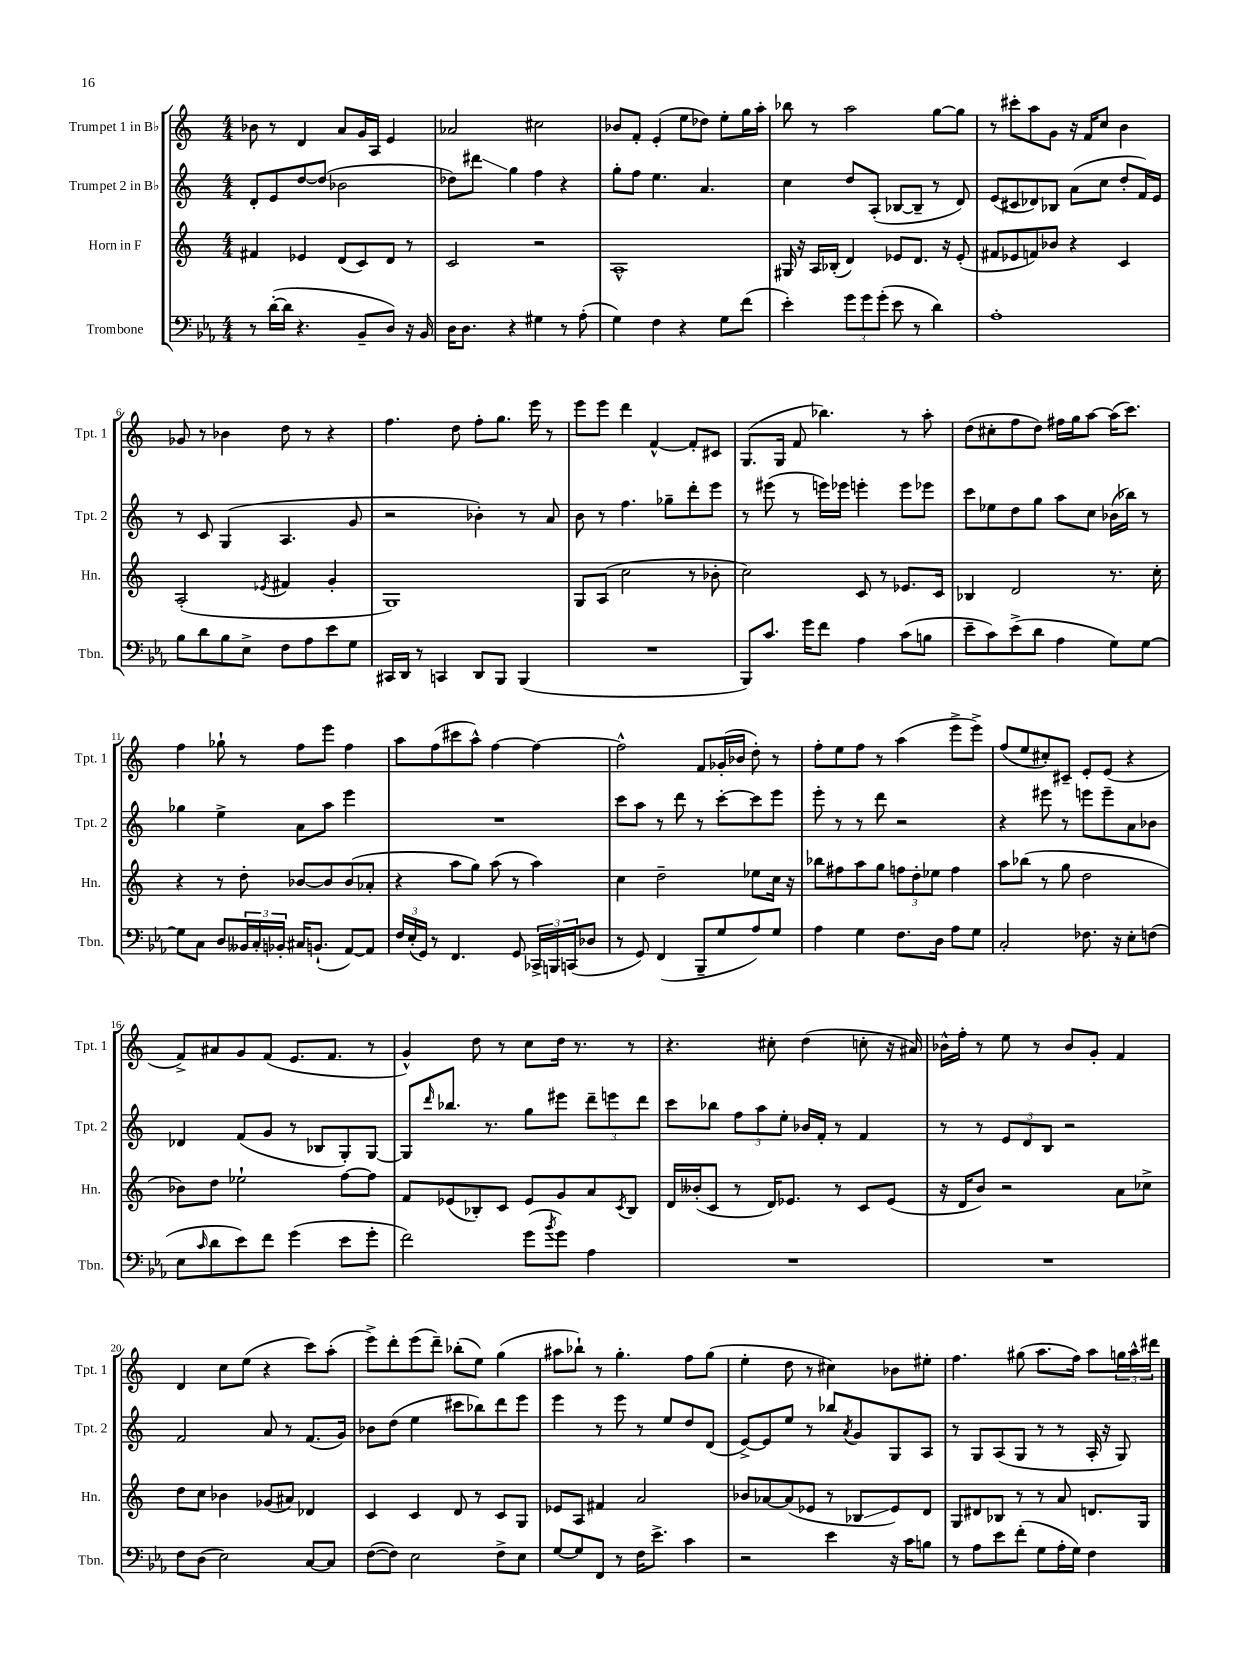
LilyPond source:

<<
\new StaffGroup <<
\new Staff = "s0" \with { instrumentName = "Trumpet 1 in Bb" shortInstrumentName = "Tpt. 1" } {
    \clef treble \key c \major \numericTimeSignature \time 4/4
    bes'8 r8 d'4 a'8 g'16 a16 e'4 |
    aes'2 cis''2 |
    bes'8 f'8-. e'4-.( e''8 des''8) e''8-. g''16 a''16-. |
    bes''8 r8 a''2 g''8~ g''8 |
    r8 cis'''8-. a''8 g'8 r16 f'16 c''8 b'4 |
    ges'8 r8 bes'4 d''8 r8 r4 |
    f''4. d''8 f''8-. g''8. e'''16 r8 |
    e'''8 e'''8 d'''4 f'4~-^ f'8-. cis'8 |
    g8.( g16 f'8 bes''4.) r8 a''8-. |
    d''8( cis''8-. f''8 d''8) fis''16 g''16 a''8~ a''16( c'''8.) |
    f''4 ges''8-! r8 f''8 e'''8 f''4 |
    a''8 f''8( cis'''8 a''8-^) f''4~ f''4~ |
    f''2-^ f'8 ges'16-.( bes'16 d''8-.) r8 |
    f''8-. e''8 f''8 r8 a''4( e'''8-> e'''8->) |
    f''8( e''8 cis''8-.) cis'8-- e'8-. e'8( r4 |
    f'8->) ais'8 g'8 f'8( e'8. f'8. r8 |
    g'4-^) d''8 r8 c''8 d''16 r8. r8 |
    r4. cis''8-. d''4( c''8-. r16 ais'16) |
    bes'16-^ f''16-. r8 e''8 r8 bes'8 g'8-. f'4 |
    d'4 c''8 e''8( r4 c'''8) a''8-.( |
    e'''8->) d'''8-. e'''8( d'''8--) bes''8-.( e''8) g''4( |
    ais''8 bes''8-!) r8 g''4.-. f''8 g''8( |
    e''4-. d''8 r8 cis''4) bes'8 eis''8-. |
    f''4. gis''8( a''8. f''16) a''8 \tuplet 3/2 { g''16 a''16-^ dis'''16 } \bar "|." |
}
\new Staff = "s1" \with { instrumentName = "Trumpet 2 in Bb" shortInstrumentName = "Tpt. 2" } {
    \clef treble \key c \major \numericTimeSignature \time 4/4
    d'8-. e'8 d''8~ d''8( bes'2 |
    des''8) dis'''8\glissando g''4 f''4 r4 |
    g''8-. f''8 e''4. a'4. |
    c''4 d''8 a8-.( bes8~ bes8-- r8 d'8) |
    e'8( cis'8 des'8) bes8 a'8( c''8 d''8-. f'16) e'16 |
    r8 c'8 g4( a4. g'8 |
    r2 bes'4-.) r8 a'8 |
    b'8 r8 f''4. ges''8-- d'''8-. e'''8 |
    r8 eis'''8( r8 e'''16) ees'''16 e'''4-. e'''8 ees'''8 |
    c'''8 ees''8 d''8 g''8 a''8 c''8 bes'16( bes''16) r8 |
    ges''4 e''4-> a'8 a''8 e'''4 |
    R1 |
    c'''8 a''8 r8 d'''8 r8 c'''8~-. c'''8 e'''8 |
    e'''8-. r8 r8 d'''8 r2 |
    r4 eis'''8 r8 e'''8 e'''8-- a'8 bes'8 |
    des'4 f'8( g'8 r8 bes8 g8-.) g8~ |
    g8 \grace { d'''16 } bes''8. r8. g''8 eis'''8 \tuplet 3/2 { d'''8-- e'''8 d'''8 } |
    c'''8 bes''8 \tuplet 3/2 { f''8 a''8 e''8-. } bes'16 f'16-. r8 f'4 |
    r8 r8 \tuplet 3/2 { e'8 d'8 b8 } r2 |
    f'2 a'8 r8 f'8.( g'16) |
    bes'8 d''8( e''4 cis'''8 bes''8) d'''8 e'''8 |
    e'''4 r8 e'''8 r8 e''8 d''8 d'8( |
    e'8~->) e'8 e''8 r8 bes''8 \acciaccatura { a'8 } g'8 g8 a8 |
    r8 g8 a8( g8 r8 r8 a16-. r16 g8) \bar "|." |
}
\new Staff = "s2" \with { instrumentName = "Horn in F" shortInstrumentName = "Hn." } {
    \clef treble \key c \major \numericTimeSignature \time 4/4
    fis'4 ees'4 d'8( c'8) d'8 r8 |
    c'2 r2 |
    a1-^ |
    gis16 r16 a16 bes16-.( d'4) ees'8 d'8. r16 ees'8-.( |
    fis'8 ees'8 f'8) bes'8 r4 c'4 |
    a2-.( \acciaccatura { ees'8 } fis'4 g'4-. |
    g1) |
    g8 a8( c''2 r8 bes'8-. |
    c''2) c'8 r8 ees'8. c'16 |
    bes4 d'2 r8. c''16-. |
    r4 r8 d''8-. bes'8~ bes'8 bes'8( aes'8-. |
    r4 a''8 g''8) a''8( r8 a''4) |
    c''4 d''2-- ees''8 c''16 r16 |
    bes''8 fis''8 a''8 g''8 \tuplet 3/2 { f''8 d''8-. ees''8 } f''4 |
    a''8 bes''8( r8 g''8 d''2 |
    bes'8) d''8 ees''2-! f''8~ f''8 |
    f'8 ees'8( bes8-.) c'8 ees'8 g'8 a'8 \acciaccatura { c'8 } bes8 |
    d'16 beses'16-.( c'8 r8 d'16) ees'8. r8 c'8 ees'8( |
    r16 d'16 b'8) r2 a'8 ces''8-> |
    d''8 c''8 bes'4 ges'8( ais'8) des'4 |
    c'4 c'4 d'8 r8 c'8 g8 |
    ees'8 a8 fis'4 a'2 |
    bes'8 aes'8~ aes'8( ees'8 r8 bes8\glissando ees'8) d'8 |
    g8 dis'8 bes8 r8 r8 a'8 d'8. g16 \bar "|." |
}
\new Staff = "s3" \with { instrumentName = "Trombone" shortInstrumentName = "Tbn." } {
    \clef bass \key ees \major \numericTimeSignature \time 4/4
    r8 d'16~-.( d'16 r4. bes,8-- d8) r16 bes,16 |
    d16 d8. r4 gis4 r8 aes8-.( |
    g4) f4 r4 g8 f'8( |
    ees'4-.) \tuplet 3/2 { g'8 g'8 g'8-.( } ees'8 r8 d'4) |
    aes1-. |
    bes8 d'8 bes8 ees8-> f8 aes8 ees'8 g8 |
    cis,16 d,16 r8 c,4 d,8 bes,,8 bes,,4( |
    R1 |
    bes,,8) c'8. g'16 f'8 aes4 c'8( b8 |
    ees'8-- c'8) ees'8->( d'8 aes4 g8) g8~ |
    g8 c8 d8 \tuplet 3/2 { beses,16 c16-. bes,16-. } cis16 b,8.-!( aes,8~) aes,8 |
    \tuplet 3/2 { f16 ees16-.( g,16) } r8 f,4. g,8 \tuplet 3/2 { ces,16-> b,,16 c,16( } des8 |
    r8 g,8) f,4( bes,,8-- g8 aes8) g8 |
    aes4 g4 f8. d16 aes8 g8 |
    c2-. fes8. r16 ees8-. f8( |
    ees8 \grace { c'16 } d'8 ees'8) f'8 g'4( ees'8 g'8-. |
    f'2) g'8( \acciaccatura { bes'8 } g'8) aes4 |
    R1 |
    R1 |
    f8 d8( ees2) c8~ c8 |
    f8~( f8) ees2 f8-> ees8 |
    g8~ g8 f,8 r8 f16 ees'8.-> c'4 |
    r2 ees'4 r16 c'16 b8 |
    r8 aes8 ees'8 f'8-.( g8 aes16-. g16) f4 \bar "|." |
}
>>
>>
